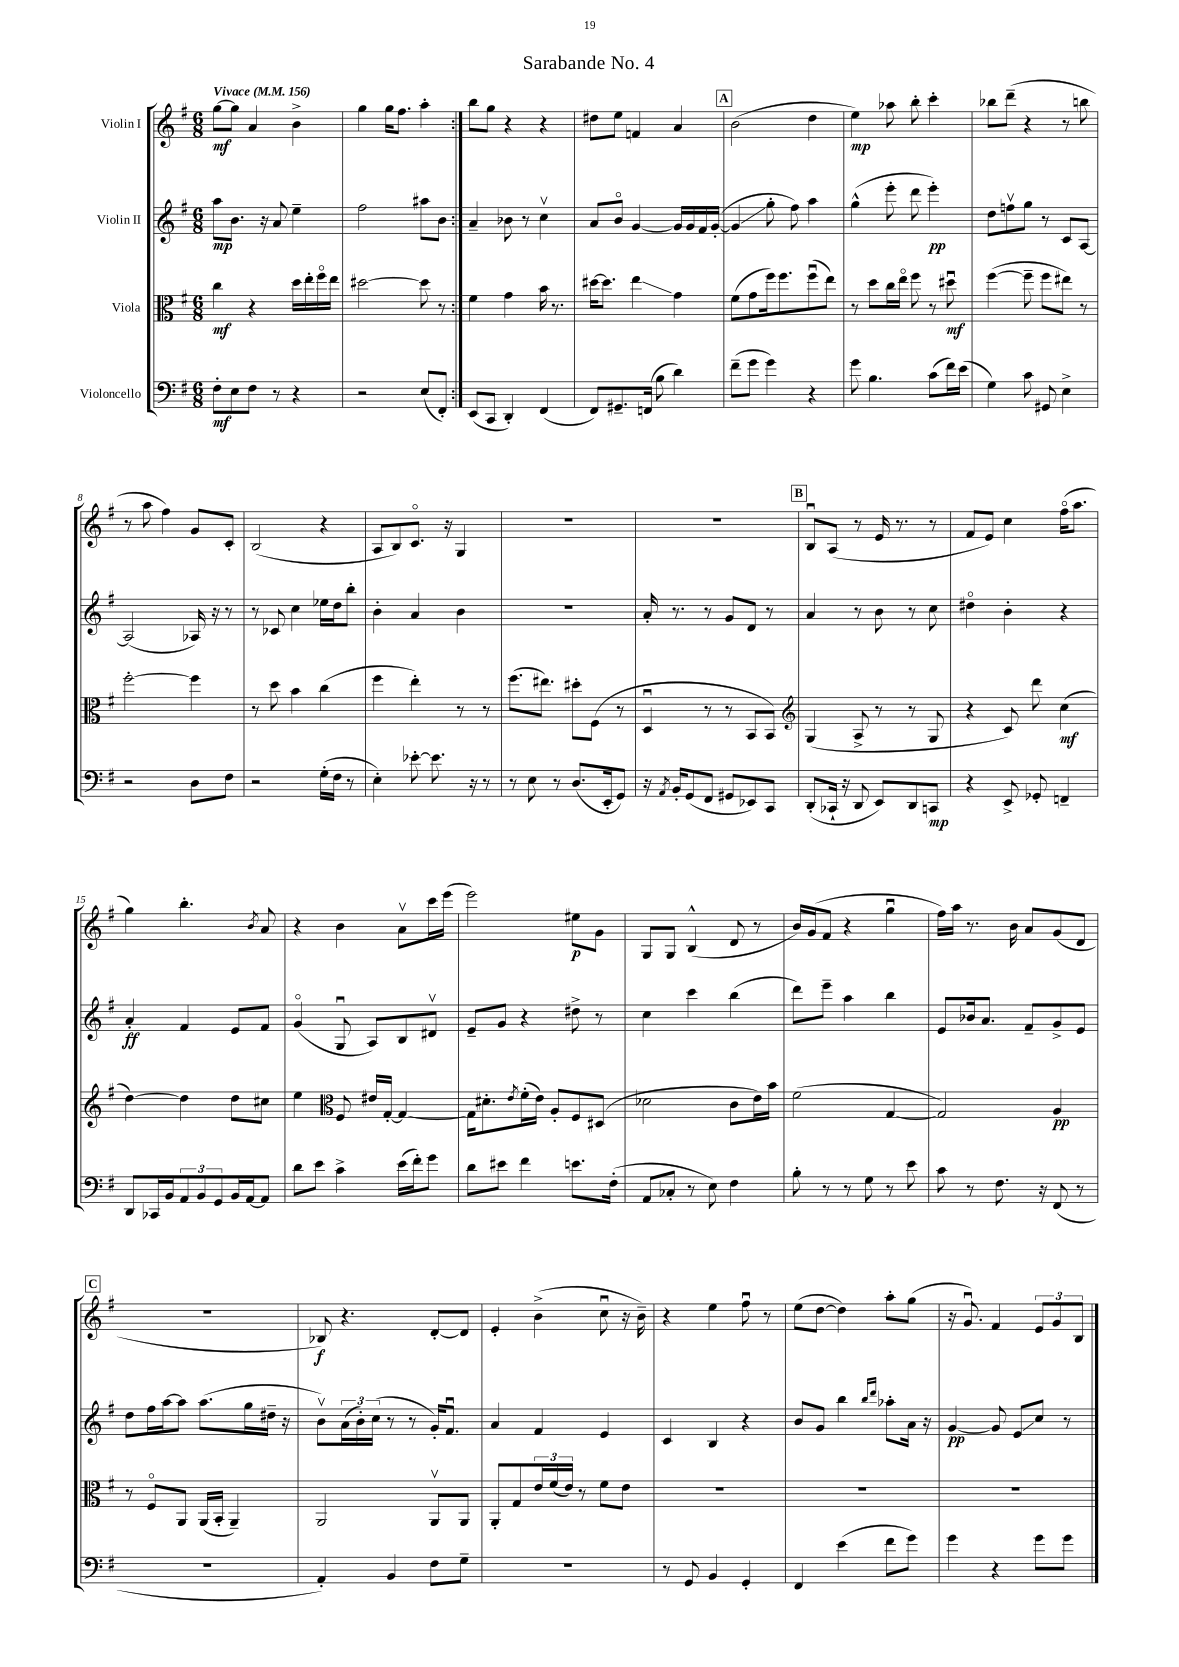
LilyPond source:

\header { title = "Sarabande No. 4" }
<<
\new StaffGroup <<
\new Staff = "s0" \with { instrumentName = "Violin I" } {
    \clef treble \key g \major \numericTimeSignature \time 6/8 \tempo "Vivace" 4 = 156
    \repeat volta 2 { g''8~\mf g''8 a'4 b'4-> |
    g''4 g''16 fis''8. a''4-. | }
    b''8 g''8 r4 r4 |
    dis''8 e''8 f'4 a'4 |
    \mark \markup { \box "A" } b'2( d''4 |
    e''4\mp) aes''8 b''8-. c'''4-. |
    bes''8 d'''8--( r4 r8 b''8 |
    r8 a''8 fis''4) g'8 c'8-. |
    b2( r4 |
    a8 b8) c'8.\flageolet r16 g4 |
    R2. |
    R2. |
    \mark \markup { \box "B" } b8\downbow a8( r8 e'16 r8. r8 |
    fis'8 e'8) c''4 fis''16\flageolet( a''8. |
    g''4) b''4.-. \acciaccatura { b'8 } a'8 |
    r4 b'4 a'8\upbow c'''16 e'''16( |
    e'''2) eis''8\p g'8 |
    g8 g8 b4-^( d'8 r8 |
    b'16) g'16( fis'8 r4 g''4\downbow |
    fis''16) a''16 r8. b'16 a'8 g'8( d'8 |
    \mark \markup { \box "C" } R2. |
    bes8\f) r4. d'8~-. d'8 |
    e'4-. b'4->( c''8\downbow r16 b'16--) |
    r4 e''4 fis''8\downbow r8 |
    e''8( d''8~ d''4) a''8-. g''8( |
    r16 g'8.\downbow) fis'4 \tuplet 3/2 { e'8 g'8 b8 } \bar "|." |
}
\new Staff = "s1" \with { instrumentName = "Violin II" } {
    \clef treble \key g \major \numericTimeSignature \time 6/8
    \repeat volta 2 { a''8\mp b'8. r16 a'8 e''4-- |
    fis''2 ais''8 b'8 | }
    a'4-- bes'8 r8 c''4\upbow |
    a'8 b'8\flageolet g'4~ g'16 g'16 fis'16 g'16~-.( |
    \mark \markup { \box "A" } g'4\glissando g''8-. fis''8) a''4 |
    g''4-^( e'''8-. d'''8 e'''4-.\pp) |
    d''8 f''8\upbow g''8 r8 c'8 a8~ |
    a2( aes16) r16 r8 |
    r8 ces'8 c''4 ees''16 d''16 b''8-. |
    b'4-. a'4 b'4 |
    R2. |
    a'16-. r8. r8 g'8 d'8 r8 |
    \mark \markup { \box "B" } a'4 r8 b'8 r8 c''8 |
    dis''4\flageolet b'4-. r4 |
    a'4-.\ff fis'4 e'8 fis'8 |
    g'4\flageolet( g8\downbow a8) b8 dis'8\upbow |
    e'8-- g'8 r4 dis''8-> r8 |
    c''4 c'''4 b''4( |
    d'''8) e'''8-- a''4 b''4 |
    e'8 bes'16 a'8. fis'8-- g'8-> e'8 |
    \mark \markup { \box "C" } d''8 fis''16 a''16~ a''8 a''8.( g''16 dis''16-- r16 |
    b'8\upbow) \tuplet 3/2 { a'16( b'16-.) c''16( } r8 r8 g'16-.) fis'8.\downbow |
    a'4 fis'4 e'4 |
    c'4 b4 r4 |
    b'8 g'8 b''4 \grace { b''16 d'''16 } aes''8-. a'16 r16 |
    g'4~\pp g'8 e'8\glissando c''8 r8 \bar "|." |
}
\new Staff = "s2" \with { instrumentName = "Viola" } {
    \clef alto \key g \major \numericTimeSignature \time 6/8
    \repeat volta 2 { c''4\mf r4 d''16 e''16-. fis''16\flageolet e''16 |
    dis''2~ dis''8 r8 | }
    fis'4 g'4 b'16 r8. |
    dis''16~ dis''8. e''4\glissando g'4 |
    \mark \markup { \box "A" } fis'8( g'8 fis''16) fis''8. fis''8\downbow( e''8) |
    r8 d''8 c''16 e''16\flageolet fis''8 r8 dis''8\downbow\mf |
    fis''4~( fis''8-- fis''8 eis''8) r8 |
    fis''2~-. fis''4 |
    r8 d''8 b'4 c''4( |
    fis''4 e''4-.) r8 r8 |
    fis''8.( eis''8.) dis''8-. fis8( r8 |
    d4\downbow r8 r8 b,8 b,8) |
    \mark \markup { \box "B" } \clef treble g4( a8-> r8 r8 g8 |
    r4 c'8) d'''8 c''4\mf( |
    d''4~) d''4 d''8 cis''8 |
    e''4 \clef alto fis8 eis'16 g16~-. g4~ |
    g16 dis'8.-. \acciaccatura { e'8 } fis'16-.( e'16) a8-. fis8 dis8( |
    des'2 c'8 e'16) b'16 |
    fis'2( g4~ |
    g2) a4\pp |
    \mark \markup { \box "C" } r8 fis8\flageolet a,8 a,16( b,16-. a,4--) |
    a,2 a,8\upbow a,8 |
    a,8-. g8 \tuplet 3/2 { e'16 fis'16( e'16) } r8 fis'8 e'8 |
    R2. |
    R2. |
    R2. \bar "|." |
}
\new Staff = "s3" \with { instrumentName = "Violoncello" } {
    \clef bass \key g \major \numericTimeSignature \time 6/8
    \repeat volta 2 { fis8-.\mf e8 fis8 r8 r4 |
    r2 e8( fis,8-.) | }
    e,8( c,8 d,4-.) fis,4( |
    fis,8) gis,8.-- f,16( b8 d'4) |
    \mark \markup { \box "A" } fis'8--( g'8 g'4) r4 |
    g'8 b4. c'8( fis'16) e'16( |
    g4) c'8 gis,8 e4-> |
    r2 d8 fis8 |
    r2 g16-.( fis16 r8 |
    e4-.) ees'8~-. ees'8. r16 r8 |
    r8 e8 r8 d8.( e,16-. g,8) |
    r16 \acciaccatura { a,8 } b,16-. g,8( fis,8 gis,8 ees,8) c,8 |
    \mark \markup { \box "B" } d,8-.( ces,16-! r16 d,8 e,8) d,8 c,8\mp |
    r4 e,8-> ges,8-. f,4-- |
    d,8 ces,16 b,16 \tuplet 3/2 { a,8 b,8 g,8 } b,16 a,16~ a,8 |
    d'8 e'8 c'4-> e'16( fis'16-.) g'8 |
    d'8 eis'8 fis'4 e'8. fis16-.( |
    a,8 ces8-. r8 e8) fis4 |
    b8-. r8 r8 g8 r8 e'8 |
    c'8 r8 fis8. r16 fis,8( r8 |
    \mark \markup { \box "C" } R2. |
    a,4-.) b,4 fis8 g8-- |
    R2. |
    r8 g,8 b,4 g,4-. |
    fis,4 e'4( fis'8 g'8) |
    g'4 r4 g'8 g'8 \bar "|." |
}
>>
>>
